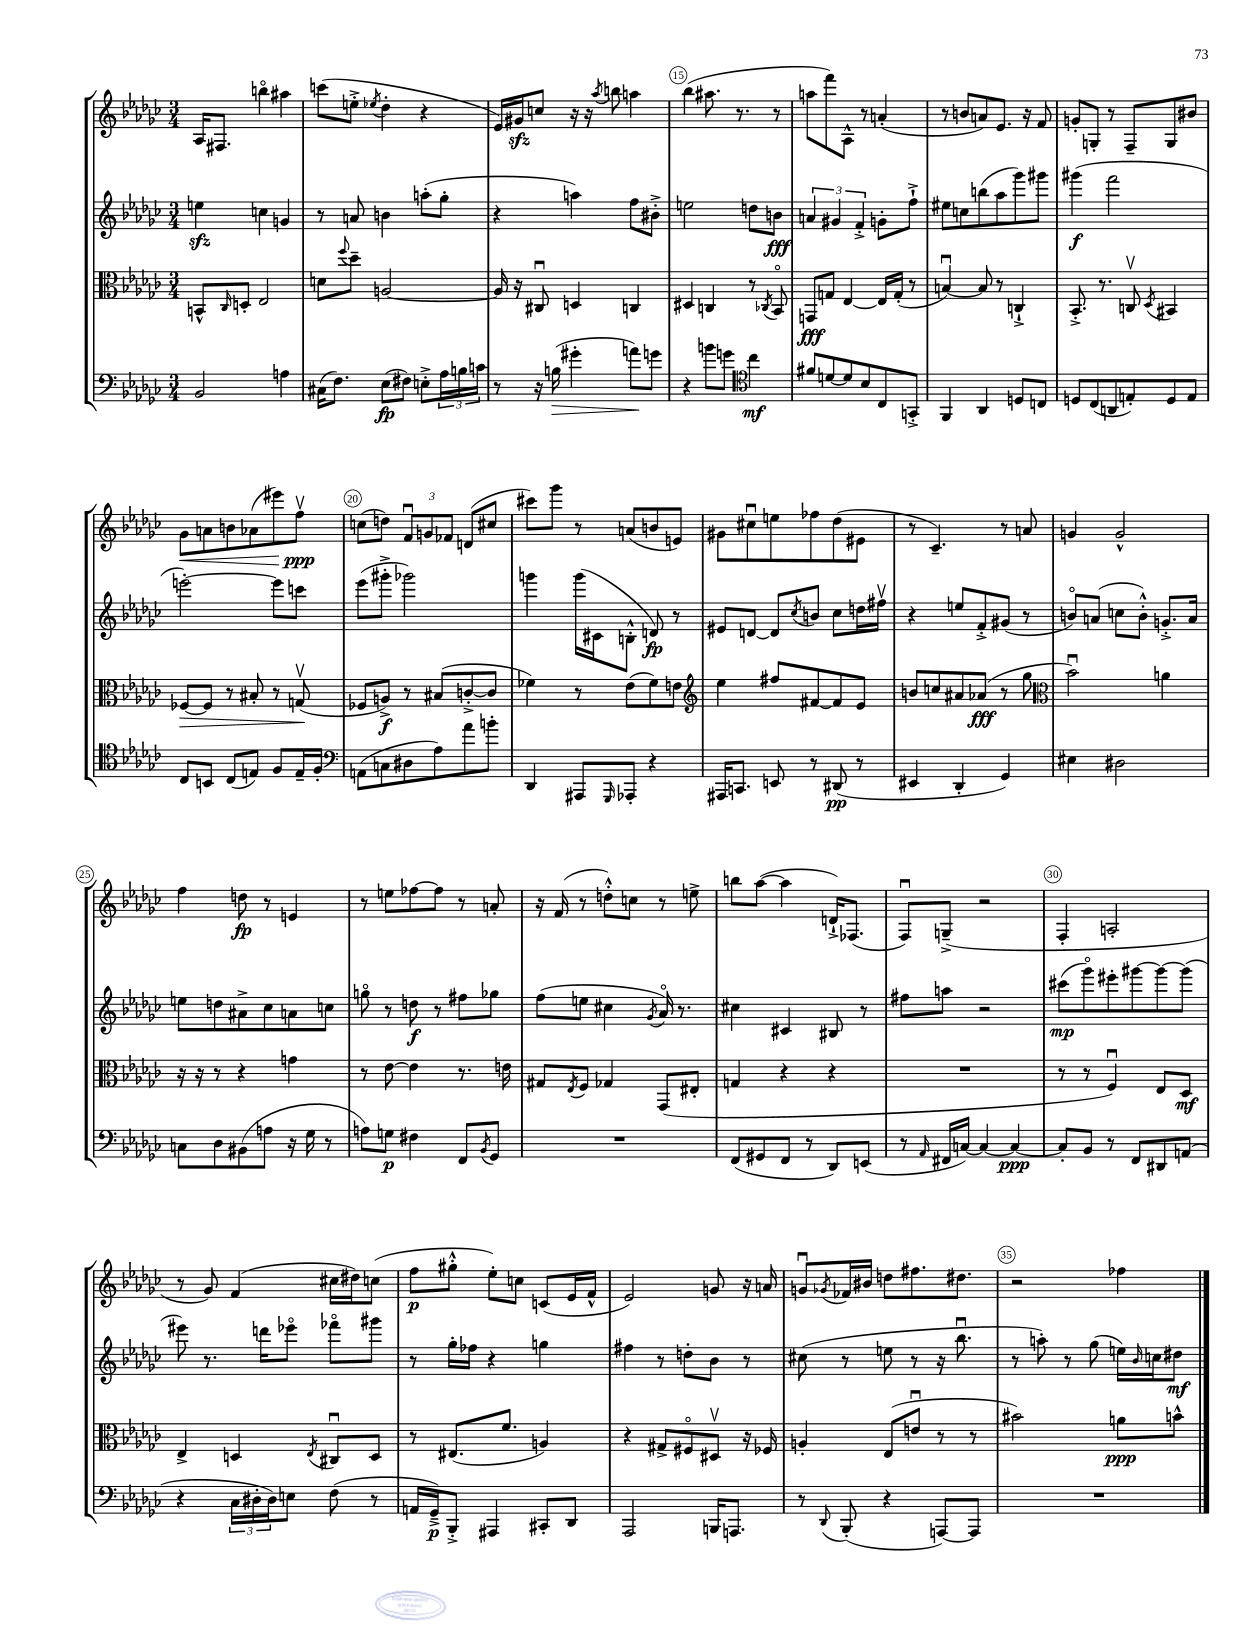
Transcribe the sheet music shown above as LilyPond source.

<<
\new StaffGroup <<
\new Staff = "s0" {
    \clef treble \key ges \major \numericTimeSignature \time 3/4
    aes16 fis8. b''4\flageolet ais''4 |
    c'''8( e''8-.-> \acciaccatura { ees''8 } des''4-. r4 |
    ees'16) gis'16\sfz c''8 r16 r16 \acciaccatura { aes''8 } b''8 a''4 |
    bes''4( ais''8. r8. r8 |
    a''8 f'''8) aes8-^ r8 a'4-.( |
    r8 b'8 a'8) ees'8. r16 f'8 |
    g'8-. g8-. r8 f8-- g8 bis'8 |
    ges'8\< a'8 b'8 aes'8( eis'''8) f''8\upbow\ppp\! |
    c''8( d''8) \tuplet 3/2 { f'8\downbow g'8 fes'8 } d'8( cis''8 |
    cis'''8) ges'''8 r8 a'8( b'8 e'8) |
    gis'8 cis''8\downbow e''8 fes''8 des''8( eis'8 |
    r8 ces'4.--) r8 a'8 |
    g'4 g'2-^ |
    f''4 d''8\fp r8 e'4 |
    r8 e''8 fes''8~ fes''8 r8 a'8-. |
    r16 f'16( r8 d''8-.-^) c''8 r8 e''8-> |
    b''8 aes''8~( aes''4 d'16-!->) fes8.( |
    f8\downbow) g8--->( r2 |
    f4-. a2-. |
    r8 ges'8) f'4( cis''16 dis''16) c''8( |
    f''8\p gis''8-.-^ ees''8-.) c''8 c'8( ees'16 f'16-^ |
    ees'2) g'8 r16 a'16 |
    g'8\downbow \acciaccatura { ges'8 } fes'16 bis'16 d''8 fis''8. dis''8. |
    r2 fes''4 \bar "|." |
}
\new Staff = "s1" {
    \clef treble \key ges \major \numericTimeSignature \time 3/4
    e''4\sfz c''4 g'4 |
    r8 a'8 b'4 a''8-.( ges''8-. |
    r4 a''4) f''8 bis'8-.-> |
    e''2 d''8 b'8\fff |
    \tuplet 3/2 { a'4 gis'4 f'4-.-> } g'8-. f''8-!-> |
    eis''8 c''8 b''8( aes''8 ges'''8) gis'''8 |
    gis'''4\f( f'''2 |
    e'''2~-.) e'''8 c'''8 |
    ees'''8( gis'''8-.-> ges'''2) |
    g'''4 g'''16( cis'16 b8-.-^ d'8\fp) r8 |
    eis'8 d'8~ d'8 \acciaccatura { ces''8 } b'8 ces''8 d''16 fis''16\upbow |
    r4 e''8 f'8-.-> gis'8( r8 |
    b'8\flageolet) a'8( c''8 b'8-.-^) g'8.-.-> a'16 |
    e''8 d''8 ais'8-> ces''8 a'8 c''8 |
    g''8\flageolet r8 d''8\f r8 fis''8 ges''8 |
    f''8( e''8 cis''4 \acciaccatura { ges'8 } aes'16\flageolet) r8. |
    cis''4 cis'4 bis8 r8 |
    fis''8 a''8 r2 |
    cis'''8\mp( ges'''8\flageolet) eis'''8-. gis'''8~ gis'''8~ gis'''8( |
    eis'''8) r8. d'''16 ees'''8\flageolet fes'''8\flageolet gis'''8 |
    r8 ges''16-. fes''16 r4 g''4 |
    fis''4 r8 d''8-. bes'8 r8 |
    cis''8( r8 e''8 r8 r16 bes''8.\downbow |
    r8 a''8-.) r8 ges''8( e''16) \grace { bes'16 } c''16 dis''8\mf \bar "|." |
}
\new Staff = "s2" {
    \clef alto \key ges \major \numericTimeSignature \time 3/4
    b,8-^ \grace { ces16 } d8-. ees2 |
    d'8 \appoggiatura { f''8 } des''8-- a2~ |
    a16 r16 cis8\downbow d4 c4 |
    dis4 c4 r8 \acciaccatura { ces8 } bes,8\flageolet |
    g,8\fff g8 ees4~ ees16 g16-.( r8 |
    b4~\downbow) b8 r8 c4-!-> |
    bes,8.-.-> r8. c8\upbow \acciaccatura { des8 } bis,4 |
    fes8~\> fes8 r8 bis8-. r8 g8\upbow\!( |
    fes8 a8->\f) r8 bis8( c'8~-.-> c'8 |
    fes'4) r8 ees'8( fes'8) e'8 |
    \clef treble ees''4 fis''8 fis'8~ fis'8 ees'8 |
    b'8 c''8 ais'8 aes'8\fff( r8 ges''8 |
    \clef alto bes'2\downbow) a'4 |
    r16 r16 r8 r4 g'4 |
    r8 ees'8~ ees'4 r8. e'16 |
    gis8 \acciaccatura { ees8 } f8 ges4 ges,8( eis8-. |
    g4 r4 r4 |
    R2. |
    r8 r8 f4\downbow) ees8 des8\mf |
    ees4-> d4 \acciaccatura { ees8 } cis8\downbow d8 |
    r8 eis8.( f'8. a4) |
    r4 gis8-> fis8\flageolet dis8\upbow r16 fes16 |
    a4-. ees8( e'8\downbow r8 r8 |
    bis'2) a'8\ppp b'8-^ \bar "|." |
}
\new Staff = "s3" {
    \clef bass \key ges \major \numericTimeSignature \time 3/4
    bes,2 a4 |
    cis16( f8.) ees8\fp( fis8) e8-.-> \tuplet 3/2 { aes16 b16 c'16 } |
    r8 r16 b16\>( gis'4-. a'8\!) g'8 |
    r4 b'8 g'8 \clef tenor ces''4\mf |
    fis'8 d'8~ d'8 bes8 ces8 g,8-.-> |
    f,4 aes,4 d8 c8 |
    d8 ces8( a,8 e8-.) d8 e8 |
    ces8 b,8 ces8( e8) f8 e16-- f16-. |
    \clef bass a,8( c8 dis8 aes8) aes'8 b'8-. |
    des,4 ais,,8 \grace { ges,,16 } aes,,8-. r4 |
    ais,,16 c,8. e,8 r8 dis,8\pp( r8 |
    eis,4 des,4-. ges,4) |
    eis4 dis2 |
    c8 des8 bis,8( a8 r16 ges16 r8 |
    a8) g8\p fis4 f,8 \acciaccatura { bes,8 } ges,8 |
    R2. |
    f,8( gis,8 f,8 r8 des,8) e,8( |
    r8 \grace { aes,16 } fis,16 c16~) c4~ c4~\ppp |
    c8-. bes,8 r8 f,8 dis,8 a,8( |
    r4 \tuplet 3/2 { ces16 dis16-. dis16) } e8 f8( r8 |
    a,16 ges,16--->\p) bes,,8-.-> ais,,4 cis,8-. des,8 |
    aes,,2 b,,16 a,,8. |
    r8 \appoggiatura { des,8 } bes,,8-.( r4 a,,8~) a,,8 |
    R2. \bar "|." |
}
>>
>>
\layout { \context { \Score currentBarNumber = #12 \override BarNumber.break-visibility = ##(#f #t #t) barNumberVisibility = #(every-nth-bar-number-visible 5) \override BarNumber.stencil = #(make-stencil-circler 0.1 0.3 ly:text-interface::print) } }
